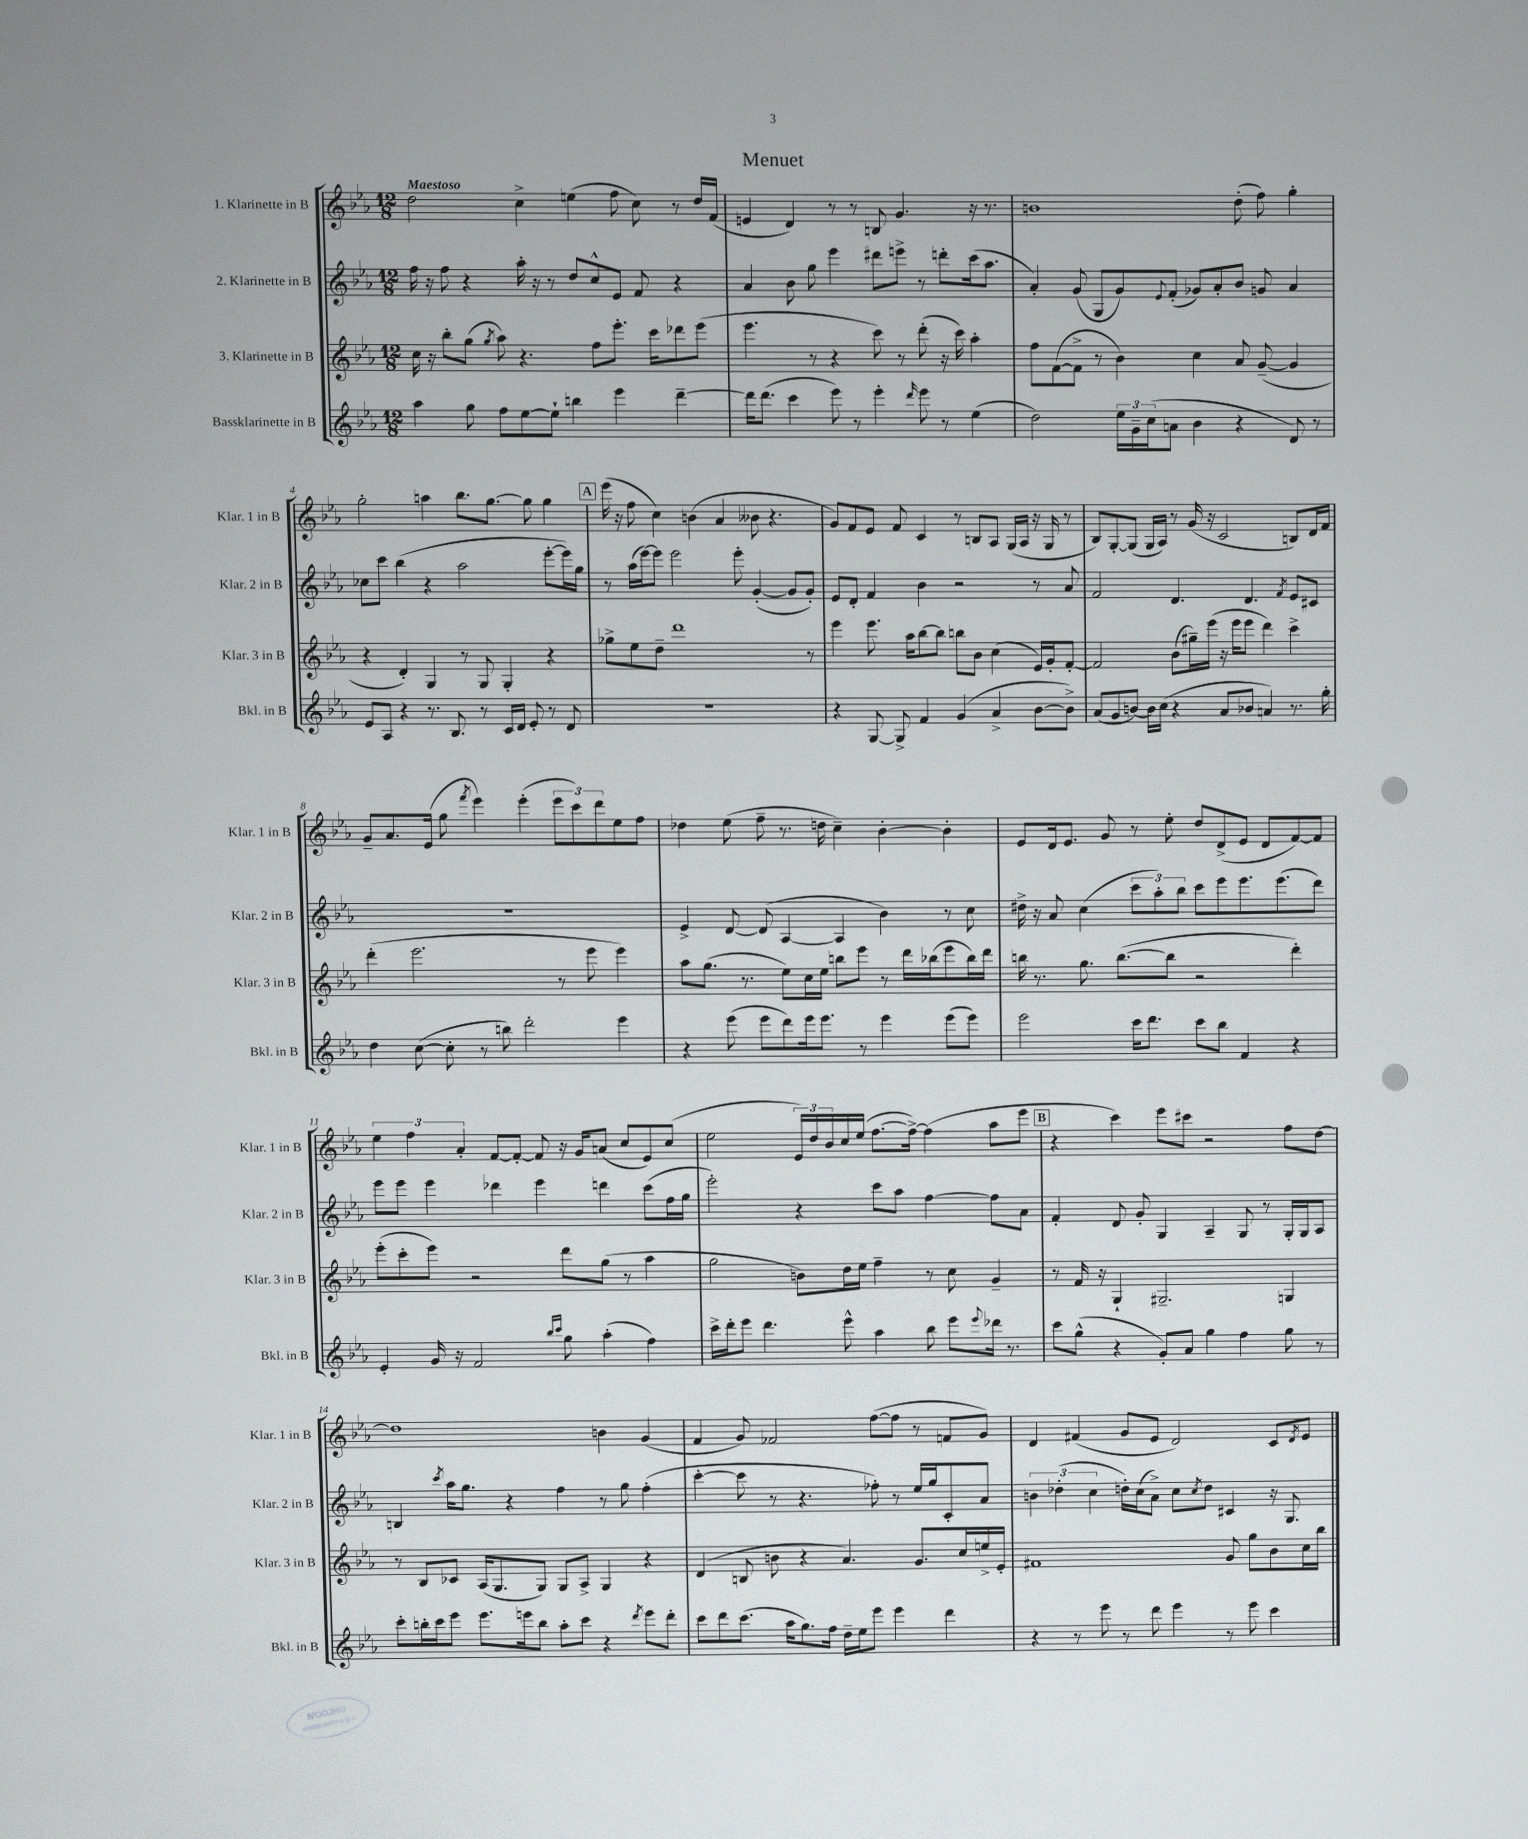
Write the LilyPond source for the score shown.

\header { title = "Menuet" }
<<
\new StaffGroup <<
\new Staff = "s0" \with { instrumentName = "1. Klarinette in B" shortInstrumentName = "Klar. 1 in B" } {
    \clef treble \key ees \major \numericTimeSignature \time 12/8 \tempo "Maestoso"
    d''2 c''4-> e''4( f''8 c''8) r8 d''16 f'16( |
    e'4 d'4) r8 r8 b8 g'4. r16 r8. |
    b'1 d''8-.( f''8) g''4-. |
    g''2-. a''4 bes''8. g''8.~ g''8 g''4 |
    \mark \markup { \box "A" } ees'''16( r16 f''8 c''4) b'4( aes'4 beses'8 r4. |
    g'8) f'8 ees'8 f'8 c'4 r8 b8 aes8 g16( aes16 r16 g16 r8 |
    bes8) g8~-. g8( g16 aes16) r8 g'16( r16 c'2 b8) d'16 f'16 |
    g'8-- aes'8. ees'16( g''8 \acciaccatura { f'''8 } ees'''4) ees'''4-.( \tuplet 3/2 { ees'''8 c'''8) d'''8 } ees''8 f''8 |
    des''4 ees''8( f''8-- r8. d''16 c''4--) bes'4~-. bes'4-. |
    ees'8 d'16 ees'8. g'8 r8 ees''8-. d''8 d'8->( ees'8 d'8 f'8~) f'8 |
    \tuplet 3/2 { ees''4 f''4 aes'4-. } f'8~ f'8~-. f'8 r16 g'16 a'8( c''8 ees'8) c''8( |
    ees''2 \tuplet 3/2 { ees'16) d''16 bes'16 } c''16 ees''16( f''8.~ f''16~->) f''4( aes''8 ees'''8 |
    \mark \markup { \box "B" } r4 c'''4) ees'''8 cis'''8 r2 f''8 d''8~ |
    d''1 b'4 g'4( |
    f'4 g'8) fes'2 f''8~( f''8 r8 f'8 g'8) |
    d'4 fis'4( g'8 ees'8 d'2) c'8 \acciaccatura { d'8 } ees'8 \bar "|." |
}
\new Staff = "s1" \with { instrumentName = "2. Klarinette in B" shortInstrumentName = "Klar. 2 in B" } {
    \clef treble \key ees \major \numericTimeSignature \time 12/8
    f''16 r16 f''8 r4 aes''16-. r16 r8 d''8 c''8-^ ees'8 f'8 r4 |
    aes'4 bes'8 g''8 ees'''4 dis'''8 e'''8-> r8 d'''8-. c'''16( aes''8. |
    aes'4-.) g'8( g8 g'8) \appoggiatura { ees'8 } f'8-.( ges'8) aes'8-. bes'8 g'8 aes'4 |
    ces''8 c'''8 bes''4( r4 aes''2 ees'''8~-. ees'''16) g''16 |
    \mark \markup { \box "A" } r8 aes''16( ees'''16~) ees'''8 ees'''2 ees'''8-. g'4~-.( g'8 g'8-.) |
    ees'8 d'8-. f'4 bes'4 r2 r8 aes'8 |
    f'2 d'4. d'4. \acciaccatura { f'8 } ees'8 cis'8 |
    R1. |
    ees'4-> d'8~ d'8( aes4~ aes4 bes'4) r8 c''8 |
    dis''16-> r16 aes'8 c''4( \tuplet 3/2 { c'''8 aes''8-.) bes''8 } c'''8 ees'''8 ees'''8. ees'''8.( d'''8) |
    ees'''8 ees'''8 ees'''4 des'''4 ees'''4 d'''4 c'''8( f''16 g''16 |
    ees'''2-.) r4 c'''8 aes''8 f''4~ f''8 aes'8 |
    \mark \markup { \box "B" } f'4-. d'8 g'8-. g4 aes4-- g8 r8 g16-. g16 aes8 |
    b4 \acciaccatura { c'''8 } aes''16 g''8. r4 f''4 r8 g''8 f''4-.( |
    c'''4~-. c'''8 r8 r4. fes''8-.) r8 ees''16 g''16 c'8-. aes'8 |
    \tuplet 3/2 { b'4 des''4-.( c''4 } d''16-.) c''16( aes'8->) c''8 \acciaccatura { c''8 } d''8 cis'4 r16 g8. \bar "|." |
}
\new Staff = "s2" \with { instrumentName = "3. Klarinette in B" shortInstrumentName = "Klar. 3 in B" } {
    \clef treble \key ees \major \numericTimeSignature \time 12/8
    c''16 r16 bes''8-. g''8( \acciaccatura { g''8 } aes''8) r4. f''8 ees'''8.-. c'''16 des'''8 ees'''8( |
    ees'''4. r8 r4 c'''8) r8 d'''8-.( r16 c'''16) aes''4-. |
    f''8 f'8~( f'8-> r8 bes'4) c''4 aes'8 g'8~--( g'4 |
    r4 d'4-.) g4 r8 g8 g4-. r4 |
    \mark \markup { \box "A" } ges''8-> ees''8 d''8-- d'''1 r8 |
    ees'''4 ees'''8. aes''16 bes''8~ bes''8 b''8 bes'8 c''4( ees'16) g'16-. f'8~-. |
    f'2 bes'8( gis''16--) ees'''16( r16 ees'''16 ees'''8 d'''4) c'''4-> |
    d'''4-.( ees'''2. r8 ees'''8 ees'''4) |
    aes''8 g''8.( r8. ees''8) c''16 ees''16 b''8 ees'''8 r8 d'''16 bes''16( ees'''8 bes''16) d'''16 |
    b''16 r8. g''8. b''8.~( b''8 r2 d'''4-.) |
    ees'''8-.( c'''8-. ees'''8) r2 d'''8 g''8( r8 aes''4 |
    g''2 b'8) d''16 ees''16 f''4-- r8 c''8 g'4-- |
    \mark \markup { \box "B" } r8 f'16 r16 g4-! gis2.-- g4 |
    r8 bes8 ces'8 aes16( g8. g8) g8 aes8-> g4 r4 |
    d'4( b8 b'8 r4 aes'4.) g'8. c''16 e''16-> ees'16-. |
    fis'1 g'8 g''8 bes'8 c''16 bes''16 \bar "|." |
}
\new Staff = "s3" \with { instrumentName = "Bassklarinette in B" shortInstrumentName = "Bkl. in B" } {
    \clef treble \key ees \major \numericTimeSignature \time 12/8
    aes''4 g''8 f''8 ees''8~ ees''8-! b''4 ees'''4 d'''4~-- |
    d'''16 d'''8.( c'''4 ees'''8) r8 ees'''4-. \grace { d'''16 } ees'''8 r8 ees''4( |
    d''2) \tuplet 3/2 { ees''16 g'16-- c''16( } a'8 bes'4 r4 d'8) r8 |
    ees'8 aes8 r4 r8. bes8. r8 c'16 d'16 ees'8-. r8 d'8 |
    \mark \markup { \box "A" } R1. |
    r4 g8~ g8-> f'4 g'4( aes'4-> bes'8~ bes'8->) |
    aes'8( g'8 b'8~) b'16 c''16( r4 aes'8 bes'8 a'4) r8. g''16-. |
    d''4 c''8~( c''8-. r8 b''8) d'''2-. ees'''4 |
    r4 ees'''8( ees'''8 d'''8) ees'''16 ees'''8. r8 ees'''4 ees'''8( ees'''8) |
    ees'''2 c'''16 d'''8. c'''8 bes''8 f'4 r4 |
    ees'4-. g'16 r16 f'2 \grace { bes''16 c'''16 } g''8 aes''4-.( f''4) |
    c'''16-> d'''16-. ees'''8 d'''4. ees'''8-^ aes''4 bes''8 ees'''8 \appoggiatura { ees'''8 } des'''16 r8. |
    \mark \markup { \box "B" } c'''8 g''8-^( r4 g'8-.) aes'8 g''4 f''4 g''8 r8 |
    c'''8-. b''16-. c'''16 ees'''8 ees'''8. e'''16 b''8 aes''8-. c'''8 r4 \acciaccatura { d'''8 } e'''8 d'''8-. |
    c'''8 d'''8 c'''8.( aes''16 g''8.) f''16 d''16-- ees''16 ees'''8 ees'''4 d'''4 |
    r4 r8 ees'''8 r8 d'''8 ees'''4 r8 ees'''8 c'''4 \bar "|." |
}
>>
>>
